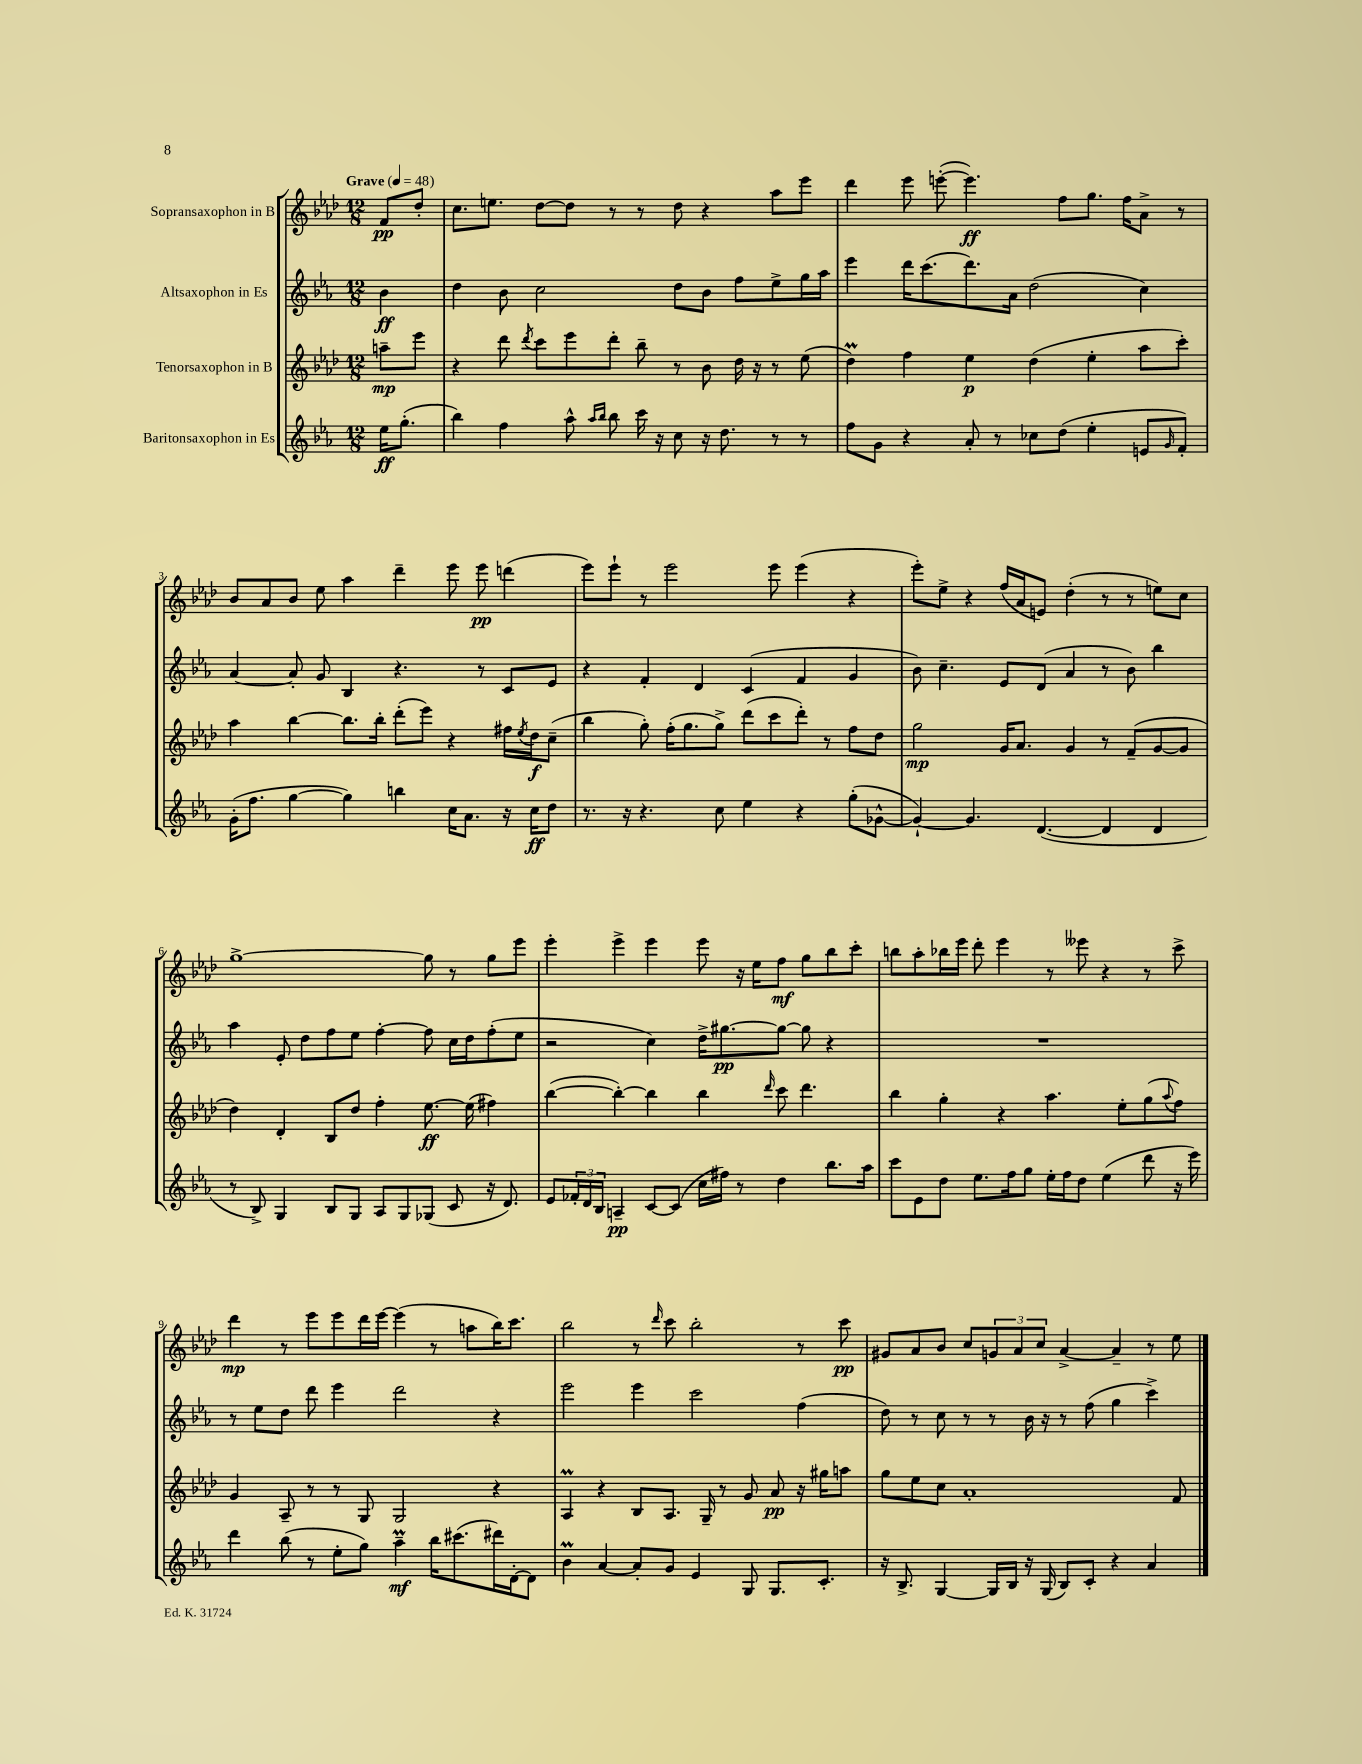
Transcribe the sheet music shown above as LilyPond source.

<<
\new StaffGroup <<
\new Staff = "s0" \with { instrumentName = "Sopransaxophon in B" } {
    \clef treble \key aes \major \numericTimeSignature \time 12/8 \partial 4 \tempo "Grave" 4 = 48
    f'8\pp des''8-. |
    c''8. e''8. des''8~ des''8 r8 r8 des''8 r4 aes''8 ees'''8 |
    des'''4 ees'''8 e'''8~-.( e'''4.\ff) f''8 g''8. f''16 aes'8-> r8 |
    bes'8 aes'8 bes'8 ees''8 aes''4 des'''4-- ees'''8 ees'''8\pp d'''4( |
    ees'''8) ees'''8-! r8 ees'''2 ees'''8 ees'''4( r4 |
    ees'''8-.) ees''8-> r4 f''16( aes'16 e'8) des''4-.( r8 r8 e''8) c''8 |
    g''1~-> g''8 r8 g''8 ees'''8 |
    ees'''4-. ees'''4-> ees'''4 ees'''8 r16 ees''16 f''8\mf g''8 bes''8 c'''8-. |
    b''8 aes''8-. bes''16 ees'''16 des'''8-. ees'''4 r8 eeses'''8 r4 r8 c'''8-> |
    des'''4\mp r8 ees'''8 ees'''8 des'''16 ees'''16~ ees'''4( r8 a''8 bes''16) c'''8. |
    bes''2 r8 \grace { des'''16 } c'''8 bes''2-. r8 c'''8\pp |
    gis'8 aes'8 bes'8 c''8 \tuplet 3/2 { g'8 aes'8 c''8 } aes'4~-> aes'4-- r8 ees''8 \bar "|." |
}
\new Staff = "s1" \with { instrumentName = "Altsaxophon in Es" } {
    \clef treble \key ees \major \numericTimeSignature \time 12/8 \partial 4
    bes'4\ff |
    d''4 bes'8 c''2 d''8 bes'8 f''8 ees''8-> g''16 aes''16 |
    ees'''4 d'''16 c'''8.( d'''8.) aes'16 d''2( c''4) |
    aes'4~ aes'8-. g'8 bes4 r4. r8 c'8 ees'8 |
    r4 f'4-. d'4 c'4( f'4 g'4 |
    bes'8) c''4.-- ees'8 d'8( aes'4 r8 bes'8) bes''4 |
    aes''4 ees'8-. d''8 f''8 ees''8 f''4~-. f''8 c''16 d''16 f''8-.( ees''8 |
    r2 c''4) d''16-> gis''8.~\pp gis''8~ gis''8 r4 |
    R1. |
    r8 ees''8 d''8 d'''8 ees'''4 d'''2 r4 |
    ees'''2 ees'''4 c'''2 f''4( |
    d''8) r8 c''8 r8 r8 bes'16 r16 r8 f''8( g''4 c'''4->) \bar "|." |
}
\new Staff = "s2" \with { instrumentName = "Tenorsaxophon in B" } {
    \clef treble \key aes \major \numericTimeSignature \time 12/8 \partial 4
    a''8--\mp ees'''8 |
    r4 des'''8 \acciaccatura { des'''8 } c'''8 ees'''8 des'''8-. bes''8-- r8 bes'8 des''16 r16 r8 ees''8( |
    des''4\prall) f''4 ees''4\p des''4( ees''4-. aes''8 c'''8-.) |
    aes''4 bes''4~ bes''8. bes''16-. des'''8-.( ees'''8) r4 fis''16 \acciaccatura { ees''8 } des''16\f c''8--( |
    bes''4 g''8-.) f''16-.( g''8. g''8->) des'''8( c'''8 des'''8-.) r8 f''8 des''8 |
    g''2\mp g'16 aes'8. g'4 r8 f'8--( g'8~ g'8 |
    des''4) des'4-. bes8 des''8 f''4-. ees''8.~\ff ees''16( fis''4) |
    bes''4~( bes''4~-.) bes''4 bes''4 \grace { des'''16 } c'''8 des'''4. |
    bes''4 g''4-. r4 aes''4. ees''8-. g''8( \appoggiatura { aes''8 } f''8) |
    g'4 aes8-- r8 r8 g8 g2 r4 |
    aes4\prall r4 bes8 aes8. g16-- r8 g'8 aes'8\pp r16 gis''16 a''8 |
    g''8 ees''8 c''8 aes'1-. f'8 \bar "|." |
}
\new Staff = "s3" \with { instrumentName = "Baritonsaxophon in Es" } {
    \clef treble \key ees \major \numericTimeSignature \time 12/8 \partial 4
    ees''16\ff g''8.-.( |
    bes''4) f''4 aes''8-^ \grace { aes''16 bes''16 } bes''8 c'''16 r16 c''8 r16 d''8. r8 r8 |
    f''8 g'8 r4 aes'8-. r8 ces''8 d''8( ees''4-. e'8 \grace { g'16 } f'8-.) |
    g'16-.( f''8. g''4~ g''4) b''4 c''16 aes'8. r16 c''16\ff d''8 |
    r8. r16 r4. c''8 ees''4 r4 g''8-.( ges'8~-^ |
    ges'4~-!) ges'4. d'4.~( d'4 d'4 |
    r8 bes8->) g4 bes8 g8 aes8 g8 ges8( c'8 r16 d'8.) |
    ees'8 \tuplet 3/2 { fes'16-. d'16 bes16 } a4--\pp c'8~ c'8( c''16 fis''16) r8 d''4 bes''8. aes''16 |
    c'''8 ees'8 d''8 ees''8. f''16 g''8 ees''16-. f''16 d''8 ees''4( d'''8 r16 ees'''16) |
    d'''4 bes''8( r8 ees''8-. g''8) aes''4--\prall\mf bes''16 cis'''8.( dis'''16) d'16~-. d'8 |
    bes'4\prall aes'4~ aes'8-. g'8 ees'4 g8 g8. c'8.-. |
    r16 bes8.-> g4~ g16 bes16 r16 g16( bes8) c'8-. r4 aes'4 \bar "|." |
}
>>
>>
